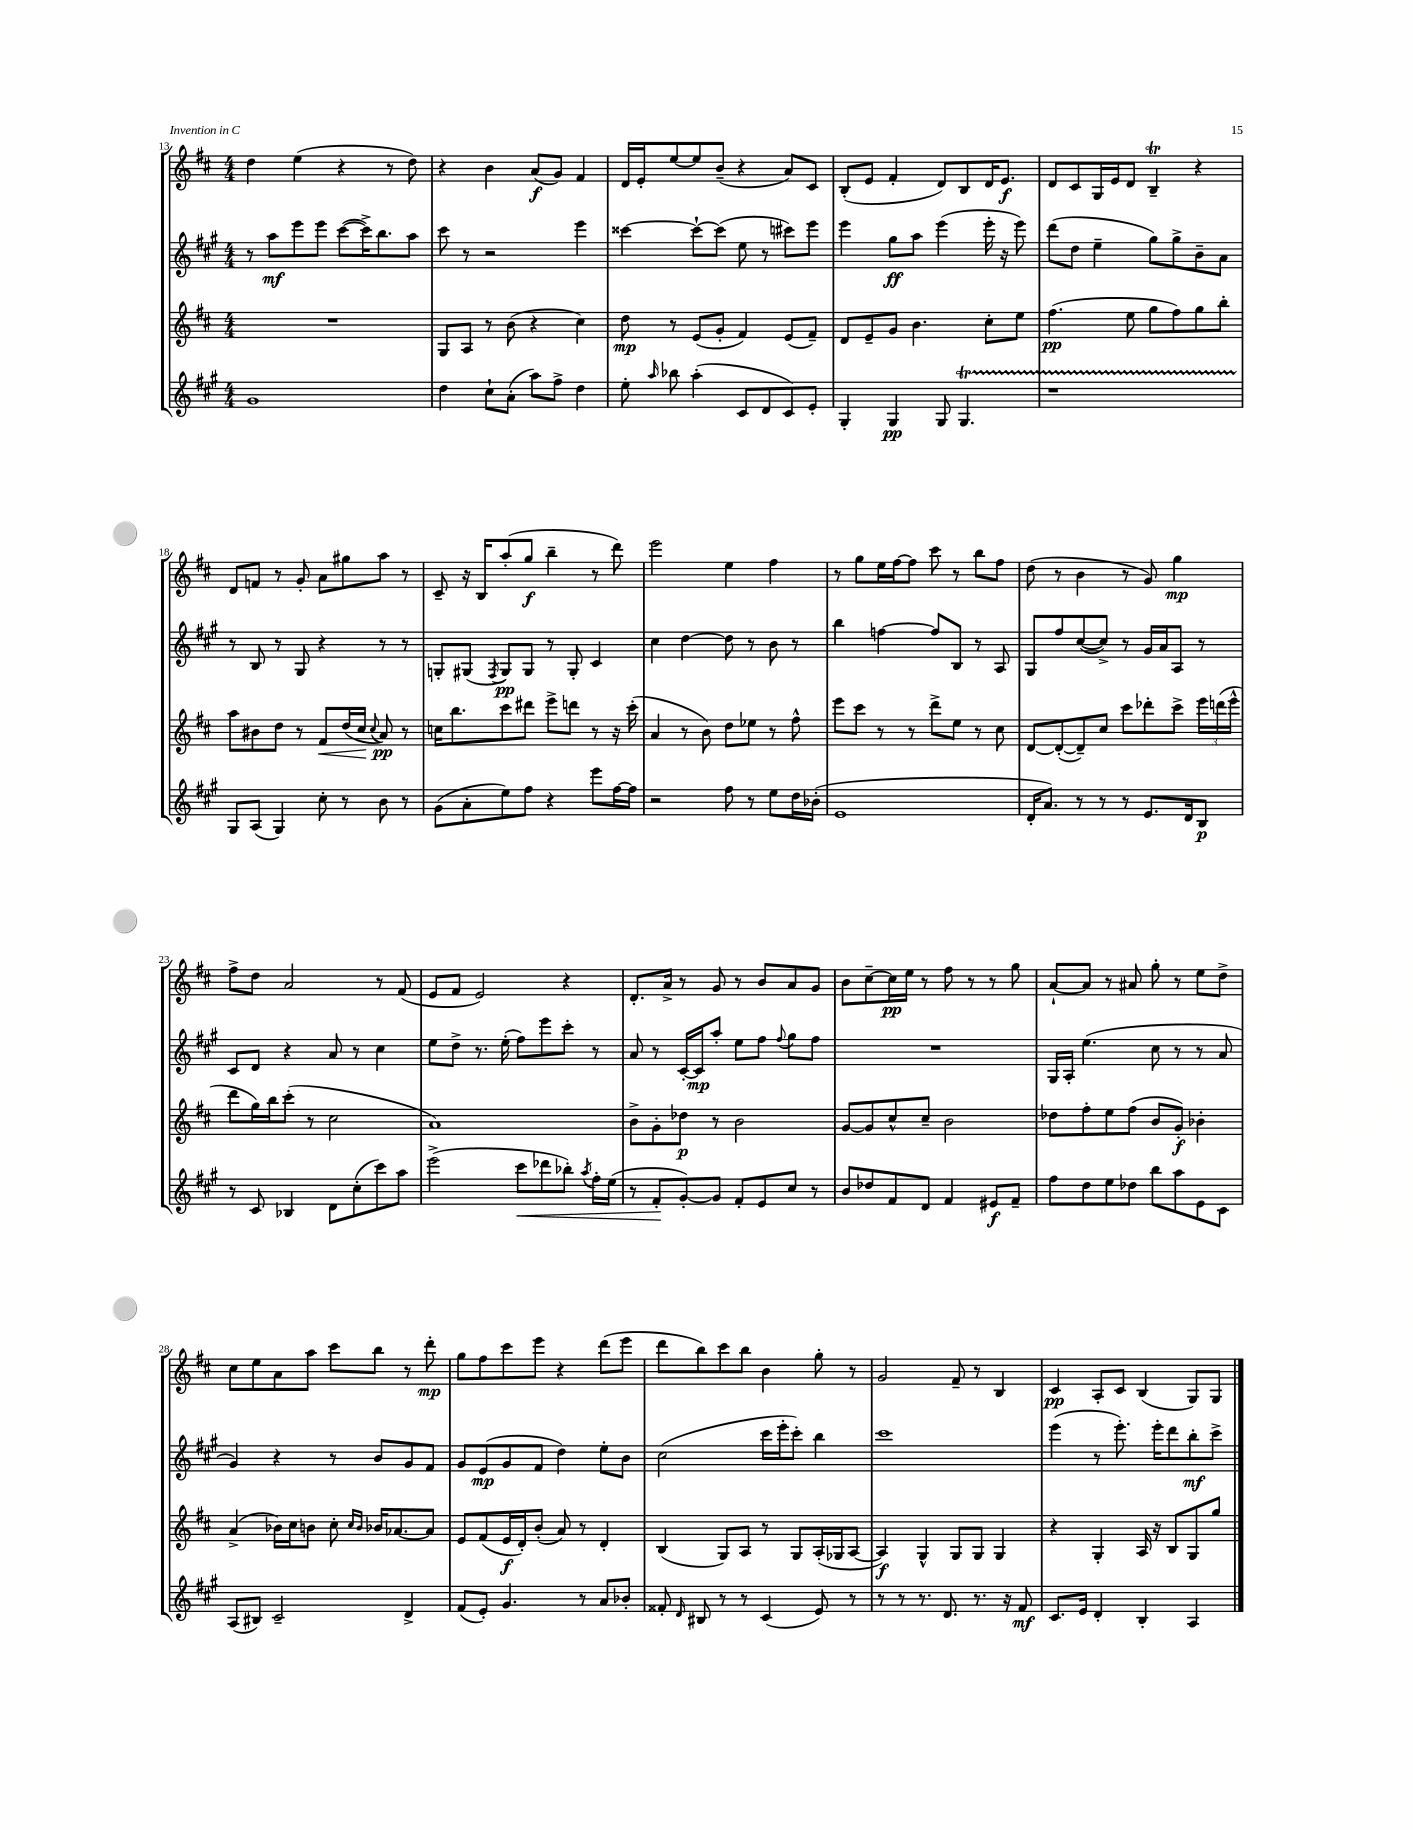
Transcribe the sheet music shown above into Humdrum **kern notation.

**kern	**dynam	**kern	**dynam	**kern	**dynam	**kern	**dynam
*part4	*part4	*part3	*part3	*part2	*part2	*part1	*part1
*staff4	*staff4	*staff3	*staff3	*staff2	*staff2	*staff1	*staff1
*clefG2	*	*clefG2	*	*clefG2	*	*clefG2	*
*k[f#c#g#]	*	*k[f#c#]	*	*k[f#c#g#]	*	*k[f#c#]	*
*M4/4	*	*M4/4	*	*M4/4	*	*M4/4	*
=13	=13	=13	=13	=13	=13	=13	=13
1g#	.	1r	.	8r	.	4dd\	.
.	.	.	.	8aa\L	mf	.	.
.	.	.	.	8eee\	.	(4ee\	.
.	.	.	.	8eee\J	.	.	.
.	.	.	.	([8ccc#\L	.	4r	.
.	.	.	.	16ccc#^\K])	.	.	.
.	.	.	.	8.bb\	.	.	.
.	.	.	.	.	.	8r	.
.	.	.	.	8aa\J	.	8dd\)	.
=14	=14	=14	=14	=14	=14	=14	=14
4dd\	.	8G/L	.	8ccc#\	.	4r	.
.	.	8A/J	.	8r	.	.	.
8cc#`\L	.	8r	.	2r	.	4b\	.
(8a'\J	.	(8b\	.	.	.	.	.
8aa\L)	.	4r	.	.	.	(8a/L	f
8ff#^\J	.	.	.	.	.	8g/J)	.
4dd\	.	4cc#\)	.	4eee\	.	4f#/	.
=15	=15	=15	=15	=15	=15	=15	=15
8ee'\	.	8dd\	mp	[4ccc##X\	.	16d/LL	.
.	.	.	.	.	.	16e'/J	.
16qqaa/	.	.	.	.	.	.	.
8bb-X\	.	8r	.	.	.	[8ee/	.
(4aa'\	.	(8e/L	.	8ccc##`\L_	.	8ee/]	.
.	.	8g'/J	.	(8ccc##\J]	.	(8b~/J	.
8c#/L	.	4f#/)	.	8ee\	.	4r	.
8d/	.	.	.	8r	.	.	.
8c#/)	.	(8e/L	.	8ccc#X\L)	.	8a/L)	.
8e'/J	.	8f#~/J)	.	8eee\J	.	8c#/J	.
=16	=16	=16	=16	=16	=16	=16	=16
4G#'/	.	8d/L	.	4eee\	.	(8B'/L	.
.	.	8e~/	.	.	.	8e/J	.
4G#/	pp	8g/J	.	8gg#\L	ff	4f#'/	.
.	.	4.b\	.	8aa\J	.	.	.
8G#/	.	.	.	(4eee\	.	8d/L)	.
4.G#t/	.	.	.	.	.	8B/	.
.	.	8cc#'\L	.	16eee'\	.	16d/K	.
.	.	.	.	16r	.	8.e/J	f
.	.	8ee\J	.	8eee\)	.	.	.
=17	=17	=17	=17	=17	=17	=17	=17
1r	.	(4.ff#\	pp	(8ddd\L	.	8d/L	.
.	.	.	.	8dd\J	.	8c#/	.
.	.	.	.	4ee~\	.	16G/L	.
.	.	.	.	.	.	16e/J	.
.	.	8ee\	.	.	.	8d/J	.
.	.	8gg\L	.	8gg#\L)	.	4BT~/	.
.	.	8ff#\)	.	8gg#^\	.	.	.
.	.	8gg\	.	8b~\	.	4r	.
.	.	8bb'\J	.	8a\J	.	.	.
!!LO:LB:g=z
=18	=18	=18	=18	=18	=18	=18	=18
8G#/L	.	8aa\L	.	8r	.	8d/L	.
(8A/J	.	8b#X\	.	8B/	.	8fn/J	.
4G#/)	.	8dd\J	.	8r	.	8r	.
.	.	8r	.	8G#/	.	8g'/	.
!	!	!	!LO:HP:b	!	!	!	!
8cc#'\	.	8f#/L	<	4r	.	8a\L	.
8r	.	(16dd/L	.	.	.	8gg#X\	.
.	.	16cc#/JJ	.	.	.	.	.
.	.	8qqcc#/	.	.	.	.	.
8b\	.	8a/)	[ pp	8r	.	8aa\J	.
8r	.	8r	.	8r	.	8r	.
=19	=19	=19	=19	=19	=19	=19	=19
(8g#\L	.	16ccn\KL	.	8Gn'/L	.	8c#~/	.
.	.	8.bb\	.	.	.	.	.
8a'\	.	.	.	(8G#X/J	.	16r	.
.	.	.	.	.	.	16B/KL	.
.	.	.	.	8qF#/	.	.	.
8ee\)	.	8ccc#\	.	8G#/L)	pp	(8aa'/	.
8ff#\J	.	8ddd#X\J	.	8G#/J	.	8gg/J	f
4r	.	8eee^\L	.	8r	.	4bb~\	.
.	.	8dddn\J	.	8G#'/	.	.	.
8eee\L	.	8r	.	4c#/	.	8r	.
[16ff#\L	.	16r	.	.	.	8ddd\)	.
16ff#\JJ]	.	(16ccc#'\	.	.	.	.	.
=20	=20	=20	=20	=20	=20	=20	=20
2r	.	4a/	.	4cc#\	.	2eee\	.
.	.	8r	.	[4dd\	.	.	.
.	.	8b\)	.	.	.	.	.
8ff#\	.	8dd\L	.	8dd\]	.	4ee\	.
8r	.	8ee-X\J	.	8r	.	.	.
8ee\L	.	8r	.	8b\	.	4ff#\	.
16dd\L	.	8ff#^^\	.	8r	.	.	.
(16b-X'\JJ	.	.	.	.	.	.	.
=21	=21	=21	=21	=21	=21	=21	=21
1e	.	8eee\L	.	4bb\	.	8r	.
.	.	8ccc#\J	.	.	.	8gg\L	.
.	.	8r	.	[4ffn\	.	16ee\L	.
.	.	.	.	.	.	[16ff#\J	.
.	.	8r	.	.	.	8ff#\J]	.
.	.	8ddd^\L	.	8ff/L]	.	8ccc#\	.
.	.	8ee\J	.	8B/J	.	8r	.
.	.	8r	.	8r	.	8bb\L	.
.	.	8cc#\	.	8A/	.	8ff#\J	.
=22	=22	=22	=22	=22	=22	=22	=22
16d'/KL	.	[8d/L	.	8G#/L	.	(8dd\	.
8.a/J)	.	.	.	.	.	.	.
.	.	(8d'/_	.	8ff#/	.	8r	.
8r	.	8d~/])	.	([8cc#/	.	4b\	.
8r	.	8cc#/J	.	8cc#^/J])	.	.	.
8r	.	8ccc#\L	.	8r	.	8r	.
8.e/L	.	8ddd-X'\	.	16g#/LL	.	8g/)	.
.	.	.	.	16a/J	.	.	.
.	.	8ccc#^\J	.	8A/J	.	4gg\	mp
16d/k	.	.	.	.	.	.	.
8B/J	p	24eee\LL	.	8r	.	.	.
.	.	(24dddn\	.	.	.	.	.
.	.	24eee^^\JJ	.	.	.	.	.
!!LO:LB:g=z
=23	=23	=23	=23	=23	=23	=23	=23
8r	.	8ddd\L	.	8c#/L	.	8ff#^\L	.
8c#/	.	16gg\L)	.	8d/J	.	8dd\J	.
.	.	16bb\J	.	.	.	.	.
4B-X/	.	(8ccc#'\J	.	4r	.	2a/	.
.	.	8r	.	.	.	.	.
8d\L	.	2cc#\	.	8a/	.	.	.
(8cc#'\	.	.	.	8r	.	.	.
8ccc#\)	.	.	.	4cc#\	.	8r	.
8aa\J	.	.	.	.	.	(8f#/	.
=24	=24	=24	=24	=24	=24	=24	=24
(2eee^\	.	1a)	.	8ee\L	.	8e/L	.
.	.	.	.	8dd^\J	.	8f#/J	.
.	.	.	.	8.r	.	2e/)	.
.	.	.	.	(16ee'\	.	.	.
!	!LO:HP:b	!	!	!	!	!	!
8ccc#\L	<	.	.	8ff#\L)	.	.	.
8ddd-X\	.	.	.	8eee\	.	.	.
8bb-X'\J)	.	.	.	8ccc#'\J	.	4r	.
8qaa/	.	.	.	.	.	.	.
16ff#'\LL	.	.	.	8r	.	.	.
(16ee\JJ	.	.	.	.	.	.	.
=25	=25	=25	=25	=25	=25	=25	=25
8r	.	8b^\L	.	8a/	.	8.d'/L	.
8f#'/L	.	8g'\	.	8r	.	.	.
.	.	.	.	.	.	16a^/Jk	.
[8g#'/)	[	8dd-X\J	p	[16c#'/LL	.	8r	.
.	.	.	.	16c#/J]	mp	.	.
8g#/J]	.	8r	.	8aa'/J	.	8g/	.
8f#'/L	.	2b\	.	8ee\L	.	8r	.
8e/	.	.	.	8ff#\J	.	8b/L	.
.	.	.	.	8qqff#/	.	.	.
8cc#/J	.	.	.	8gg#\L	.	8a/	.
8r	.	.	.	8ff#\J	.	8g/J	.
=26	=26	=26	=26	=26	=26	=26	=26
8b/L	.	[8g/L	.	1r	.	8b\L	.
8dd-X/	.	8g/]	.	.	.	[8cc#~\	.
8f#/	.	8cc#^^/	.	.	.	16cc#\L]	pp
.	.	.	.	.	.	16ee\JJ	.
8d/J	.	8cc#~/J	.	.	.	8r	.
4f#/	.	2b\	.	.	.	8ff#\	.
.	.	.	.	.	.	8r	.
8e#X/L	f	.	.	.	.	8r	.
8f#~/J	.	.	.	.	.	8gg\	.
=27	=27	=27	=27	=27	=27	=27	=27
8ff#\L	.	8dd-X\L	.	16G#/LL	.	[8a`/L	.
.	.	.	.	16A'/JJ	.	.	.
8dd\	.	8ff#'\	.	(4.ee\	.	8a/J]	.
8ee\	.	8ee\	.	.	.	8r	.
8dd-X\J	.	(8ff#\J	.	.	.	8a#X/	.
8bb\L	.	8b/L	.	8cc#\	.	8gg'\	.
8aa\	.	8g'/J)	f	8r	.	8r	.
8e\	.	4b-X'\	.	8r	.	8ee\L	.
8c#\J	.	.	.	8a/	.	8dd^\J	.
!!LO:LB:g=z
=28	=28	=28	=28	=28	=28	=28	=28
(8A/L	.	(4a^/	.	4g#/)	.	8cc#\L	.
8B#X/J)	.	.	.	.	.	8ee\	.
2c#~/	.	16b-X\LL)	.	4r	.	8a\	.
.	.	16cc#\J	.	.	.	.	.
.	.	8bn\J	.	.	.	8aa\J	.
.	.	8cc#'\	.	8r	.	8ccc#\L	.
.	.	16qqcc#/LL	.	.	.	.	.
.	.	16qqb/JJ	.	.	.	.	.
.	.	16b-X/KL	.	8b/L	.	8bb\J	.
.	.	[8.a-X/	.	.	.	.	.
4d^/	.	.	.	8g#/	.	8r	.
.	.	8a-/J]	.	8f#/J	.	8ddd'\	mp
=29	=29	=29	=29	=29	=29	=29	=29
(8f#/L	.	8e/L	.	8g#/L	.	8gg\L	.
8e'/J)	.	(8f#/	.	(8e/	mp	8ff#\	.
4.g#/	.	16e/L	f	8g#/	.	8ccc#\	.
.	.	16d'/J)	.	.	.	.	.
.	.	(8b'/J	.	8f#/J	.	8eee\J	.
.	.	8a/)	.	4dd\)	.	4r	.
8r	.	8r	.	.	.	.	.
8a/L	.	4d'/	.	8ee'\L	.	(8ddd\L	.
8b-X'/J	.	.	.	8b\J	.	8eee\J	.
=30	=30	=30	=30	=30	=30	=30	=30
8f##X'/	.	(4B/	.	(2cc#\	.	8ddd\L	.
16qqd/	.	.	.	.	.	.	.
8B#X/	.	.	.	.	.	8bb\)	.
8r	.	8G/L)	.	.	.	8ccc#\	.
8r	.	8A/J	.	.	.	8bb\J	.
(4c#/	.	8r	.	16ccc#\LL	.	4b\	.
.	.	.	.	16eee'\J	.	.	.
.	.	8G/L	.	8ccc#'\J)	.	.	.
8e/)	.	(16A'/L	.	4bb\	.	8gg'\	.
.	.	16G-X/J	.	.	.	.	.
8r	.	[8A/J	.	.	.	8r	.
=31	=31	=31	=31	=31	=31	=31	=31
8r	.	4A/])	f	1ccc#	.	2g/	.
8r	.	.	.	.	.	.	.
8.r	.	4G^^/	.	.	.	.	.
8.d/	.	.	.	.	.	.	.
.	.	8G/L	.	.	.	8f#~/	.
8.r	.	8G/J	.	.	.	8r	.
.	.	4G/	.	.	.	4B/	.
16r	.	.	.	.	.	.	.
8f#/	mf	.	.	.	.	.	.
=32	=32	=32	=32	=32	=32	=32	=32
8.c#/L	.	4r	.	(4eee\	.	4c#/	pp
16e/Jk	.	.	.	.	.	.	.
4d'/	.	4G'/	.	8r	.	8A'/L	.
.	.	.	.	8.eee'\)	.	8c#/J	.
4B'/	.	16A/	.	.	.	(4B/	.
.	.	16r	.	16eee'\KL	.	.	.
.	.	8B/L	.	8ddd\	.	.	.
4A/	.	8G/	.	8bb'\	mf	8G/L)	.
.	.	8gg/J	.	8ccc#^\J	.	8G/J	.
==	==	==	==	==	==	==	==
*-	*-	*-	*-	*-	*-	*-	*-
